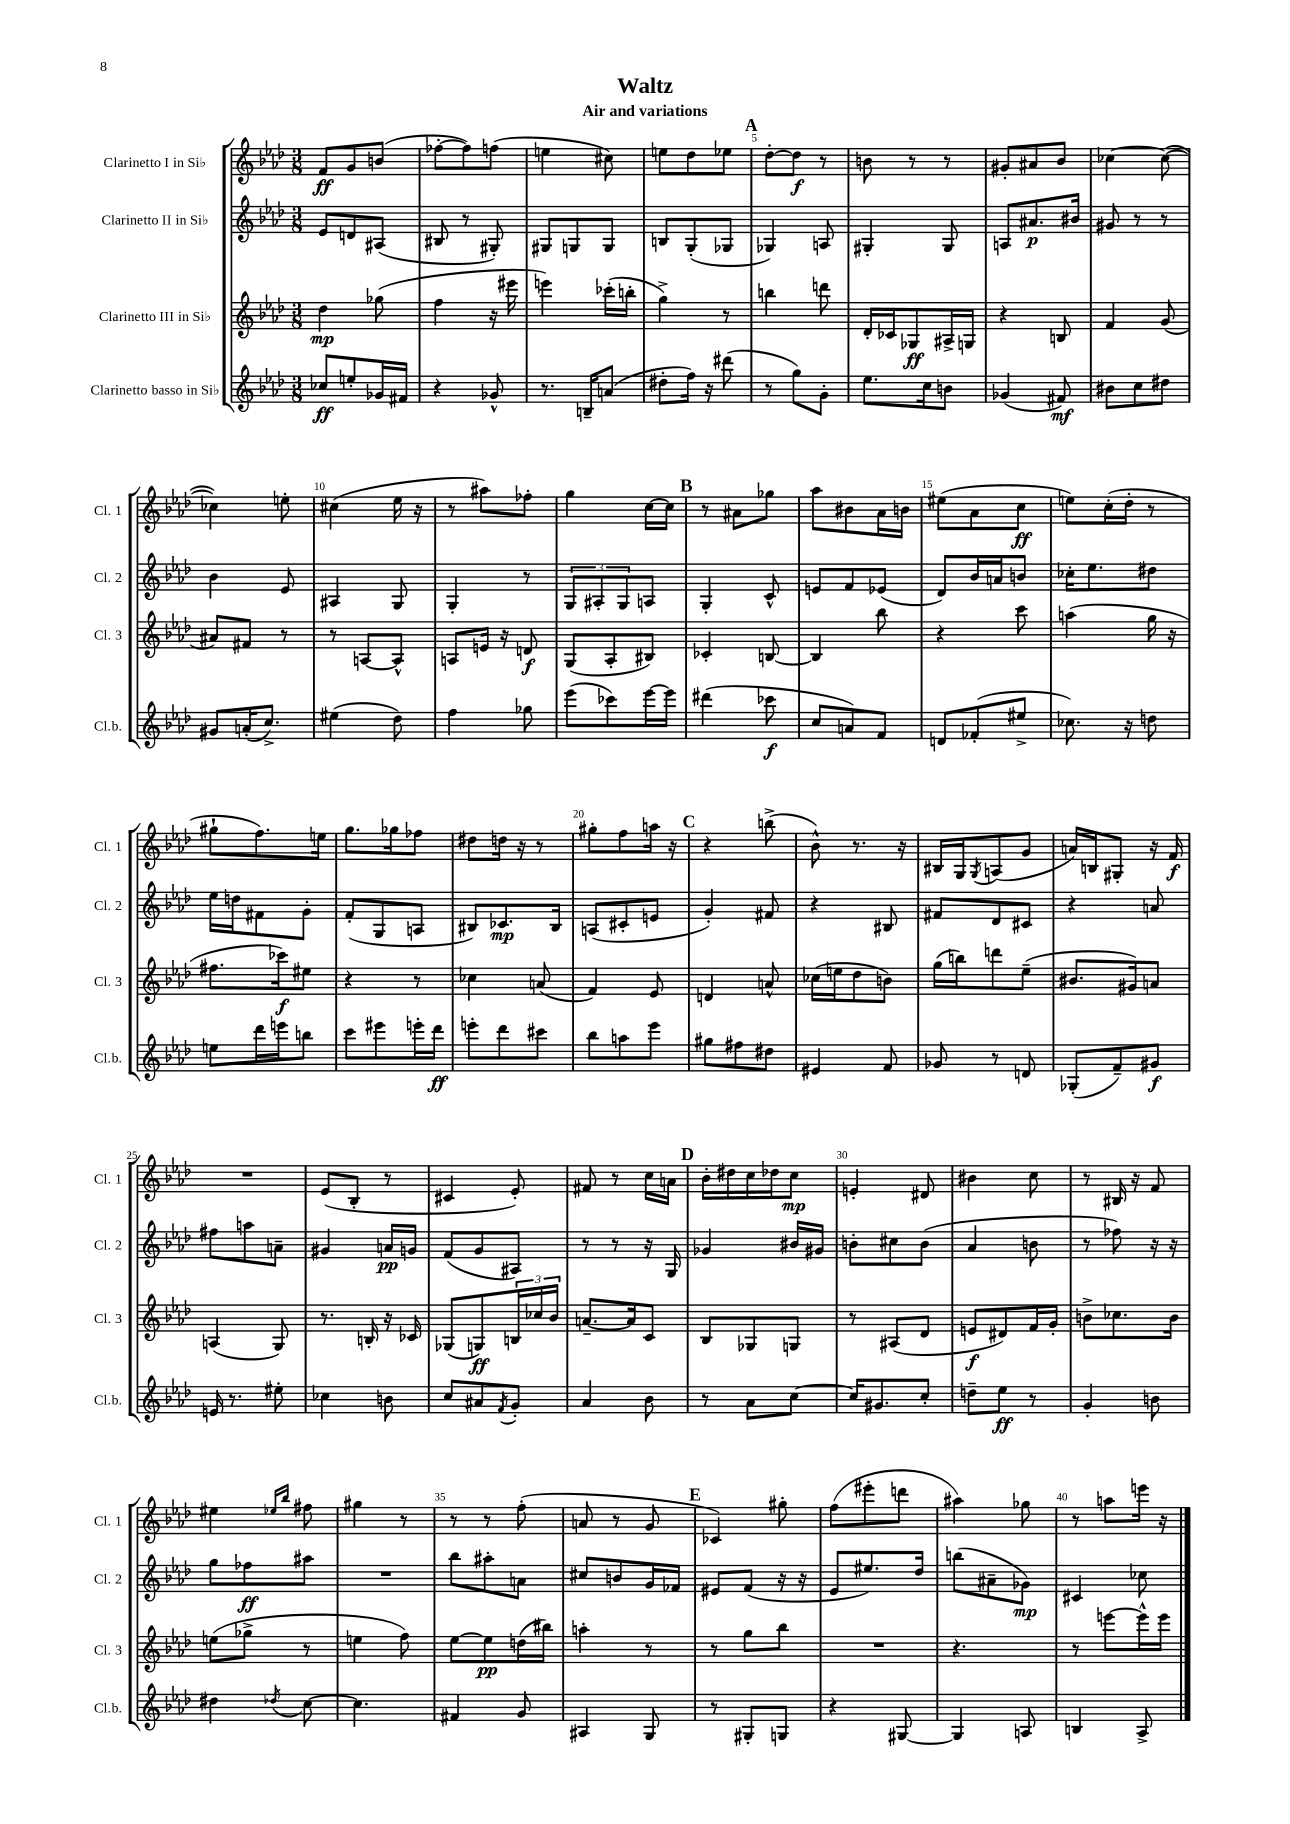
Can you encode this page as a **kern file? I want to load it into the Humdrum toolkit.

**kern	**dynam	**kern	**dynam	**kern	**dynam	**kern	**dynam
*part4	*part4	*part3	*part3	*part2	*part2	*part1	*part1
*staff4	*staff4	*staff3	*staff3	*staff2	*staff2	*staff1	*staff1
*I"Clarinetto basso in Si♭	*	*I"Clarinetto III in Si♭	*	*I"Clarinetto II in Si♭	*	*I"Clarinetto I in Si♭	*
*I'Cl.b.	*	*I'Cl. 3	*	*I'Cl. 2	*	*I'Cl. 1	*
*clefG2	*	*clefG2	*	*clefG2	*	*clefG2	*
*k[b-e-a-d-]	*	*k[b-e-a-d-]	*	*k[b-e-a-d-]	*	*k[b-e-a-d-]	*
*M3/8	*	*M3/8	*	*M3/8	*	*M3/8	*
=1	=1	=1	=1	=1	=1	=1	=1
8cc-X/L	ff	4dd-\	mp	8e-/L	.	8f/L	ff
8een'/	.	.	.	8dn/	.	8g/	.
16g-X/L	.	(8gg-X\	.	(8A#X/J	.	(8bn/J	.
16f#X/JJ	.	.	.	.	.	.	.
=2	=2	=2	=2	=2	=2	=2	=2
4r	.	4ff\	.	8B#X/	.	[8ff-X'\L	.
.	.	.	.	8r	.	8ff-\])	.
8g-X^^/	.	16r	.	8G#X'/)	.	(8ffn\J	.
.	.	16eee#X\	.	.	.	.	.
=3	=3	=3	=3	=3	=3	=3	=3
8.r	.	4eeen\)	.	8G#X/L	.	4een\	.
.	.	.	.	8Gn/	.	.	.
16Bn~/KL	.	.	.	.	.	.	.
(8an/J	.	(16ccc-X'\LL	.	8G/J	.	8cc#X\)	.
.	.	16bbn'\JJ	.	.	.	.	.
=4	=4	=4	=4	=4	=4	=4	=4
8dd#X'\L	.	4gg^\)	.	8Bn/L	.	8een\L	.
16ff\Jk)	.	.	.	(8G'/	.	8dd-\	.
16r	.	.	.	.	.	.	.
(8ddd#X\	.	8r	.	8G-X/J	.	8ee-X\J	.
!!LO:REH:place=s1:t=A
=5	=5	=5	=5	=5	=5	=5	=5
8r	.	4bbn\	.	4G-X/)	.	[8dd-'\L	.
8gg\L)	.	.	.	.	.	8dd-\J]	f
8g'\J	.	8dddn\	.	8An/	.	8r	.
=6	=6	=6	=6	=6	=6	=6	=6
8.ee-\L	.	16d-'/LL	.	4G#X'/	.	8bn\	.
.	.	16c-X/J	.	.	.	.	.
.	.	8G-X/	ff	.	.	8r	.
16cc\k	.	.	.	.	.	.	.
8bn\J	.	16A#X^/L	.	8G#/	.	8r	.
.	.	16Gn/JJ	.	.	.	.	.
=7	=7	=7	=7	=7	=7	=7	=7
(4g-X/	.	4r	.	8An/L	.	8g#X'/L	.
.	.	.	.	8.a#X/	p	8a#X/	.
8f#X/)	mf	8Bn/	.	.	.	8b-/J	.
.	.	.	.	16b#X/Jk	.	.	.
=8	=8	=8	=8	=8	=8	=8	=8
8b#X\L	.	4f/	.	8g#X/	.	[4cc-X\	.
8cc\	.	.	.	8r	.	.	.
8dd#X\J	.	(8g/	.	8r	.	(8cc-\_	.
!!LO:LB:g=z
=9	=9	=9	=9	=9	=9	=9	=9
8g#X/L	.	8a#X/L)	.	4b-\	.	4cc-X\])	.
(16an'/K	.	8f#X/J	.	.	.	.	.
8.cc^/J)	.	.	.	.	.	.	.
.	.	8r	.	8e-/	.	8een'\	.
=10	=10	=10	=10	=10	=10	=10	=10
(4ee#X\	.	8r	.	4A#X/	.	(4cc#X\	.
.	.	[8An/L	.	.	.	.	.
8dd-\)	.	8A^^/J]	.	8G/	.	16ee-\	.
.	.	.	.	.	.	16r	.
=11	=11	=11	=11	=11	=11	=11	=11
4ff\	.	8An/L	.	4G'/	.	8r	.
.	.	16en/Jk	.	.	.	8aa#X\L)	.
.	.	16r	.	.	.	.	.
8gg-X\	.	8dn/	f	8r	.	8ff-X'\J	.
=12	=12	=12	=12	=12	=12	=12	=12
(8eee-\L	.	(8G/L	.	12G/L	.	4gg\	.
.	.	.	.	12A#X'/	.	.	.
8ccc-X\)	.	8A-'/	.	.	.	.	.
.	.	.	.	12G/	.	.	.
[16eee-\L	.	8B#X/J)	.	8An/J	.	[16cc\LL	.
16eee-\JJ]	.	.	.	.	.	16cc\JJ]	.
!!LO:REH:place=s1:t=B
=13	=13	=13	=13	=13	=13	=13	=13
(4ddd#X\	.	4c-X'/	.	4G'/	.	8r	.
.	.	.	.	.	.	8a#X\L	.
8ccc-X\	f	[8Bn/	.	8c^^/	.	8gg-X\J	.
=14	=14	=14	=14	=14	=14	=14	=14
8cc/L	.	4B/]	.	8en/L	.	8aa-\L	.
8an/)	.	.	.	8f/	.	8b#X\	.
8f/J	.	8bb-\	.	(8e-X/J	.	16a-\L	.
.	.	.	.	.	.	16bn\JJ	.
=15	=15	=15	=15	=15	=15	=15	=15
8dn/L	.	4r	.	8d-/L)	.	(8ee#X\L	.
(8f-X'/	.	.	.	16b-/L	.	8a-\	.
.	.	.	.	16an/J	.	.	.
8ee#X^/J	.	8ccc\	.	8bn/J	.	8cc\J	ff
=16	=16	=16	=16	=16	=16	=16	=16
8.cc-X\)	.	(4aan\	.	16cc-X'\KL	.	8een\L)	.
.	.	.	.	8.ee-\	.	.	.
.	.	.	.	.	.	(16cc'\L	.
16r	.	.	.	.	.	16dd-'\JJ	.
8ddn\	.	16gg\	.	8dd#X\J	.	8r	.
.	.	16r	.	.	.	.	.
!!LO:LB:g=z
=17	=17	=17	=17	=17	=17	=17	=17
8een\L	.	8.ff#X\L	.	16ee-\LL	.	8gg#X`\L	.
.	.	.	.	16ddn\J	.	.	.
16ddd-\L	.	.	.	8f#X\	.	8.ff\)	.
16eeen\J	.	16ccc-X\k)	f	.	.	.	.
8bbn\J	.	8ee#X\J	.	8g'\J	.	.	.
.	.	.	.	.	.	16een\Jk	.
=18	=18	=18	=18	=18	=18	=18	=18
8ccc\L	.	4r	.	(8f'/L	.	8.gg\L	.
8eee#X\	.	.	.	8G/	.	.	.
.	.	.	.	.	.	16gg-X\k	.
16eeen'\L	.	8r	.	8An/J	.	8ff-X\J	.
16ddd-\JJ	ff	.	.	.	.	.	.
=19	=19	=19	=19	=19	=19	=19	=19
8eeen'\L	.	4cc-X\	.	8B#X/L)	.	8dd#X\L	.
8ddd-\	.	.	.	8.c-X/	mp	16ddn\Jk	.
.	.	.	.	.	.	16r	.
8ccc#X\J	.	(8an/	.	.	.	8r	.
.	.	.	.	16B#/Jk	.	.	.
=20	=20	=20	=20	=20	=20	=20	=20
8bb-\L	.	4f/)	.	(8An/L	.	8gg#X'\L	.
8aan\	.	.	.	8c#X'/	.	8ff\	.
8eee-\J	.	8e-/	.	8en/J	.	16aan\Jk	.
.	.	.	.	.	.	16r	.
!!LO:REH:place=s1:t=C
=21	=21	=21	=21	=21	=21	=21	=21
8gg#X\L	.	4dn/	.	4g'/)	.	4r	.
8ff#X\	.	.	.	.	.	.	.
8dd#X\J	.	8an^^/	.	8f#X/	.	(8bbn^\	.
=22	=22	=22	=22	=22	=22	=22	=22
4e#X/	.	(16cc-X\LL	.	4r	.	8b-^^\)	.
.	.	16een\J	.	.	.	.	.
.	.	8dd-\	.	.	.	8.r	.
8f/	.	8bn\J)	.	8B#X/	.	.	.
.	.	.	.	.	.	16r	.
=23	=23	=23	=23	=23	=23	=23	=23
8g-X/	.	(16gg\LL	.	8f#X/L	.	16B#X/LL	.
.	.	16bbn\J)	.	.	.	16G/J	.
.	.	.	.	.	.	8qG/	.
8r	.	8dddn\	.	8d-/	.	(8An/	.
8dn/	.	(8ee-~\J	.	8c#X/J	.	8g/J	.
=24	=24	=24	=24	=24	=24	=24	=24
(8G-X'/L	.	8.b#X/L	.	4r	.	16an/LL)	.
.	.	.	.	.	.	16Bn/J	.
8f~/)	.	.	.	.	.	8G#X'/J	.
.	.	16g#X/k)	.	.	.	.	.
8g#X/J	f	8an/J	.	8an/	.	16r	.
.	.	.	.	.	.	16f/	f
!!LO:LB:g=z
=25	=25	=25	=25	=25	=25	=25	=25
16en/	.	(4An/	.	8ff#X\L	.	4.r	.
8.r	.	.	.	.	.	.	.
.	.	.	.	8aan\	.	.	.
8ee#X'\	.	8G/)	.	8an~\J	.	.	.
=26	=26	=26	=26	=26	=26	=26	=26
4cc-X\	.	8.r	.	4g#X/	.	(8e-/L	.
.	.	.	.	.	.	8B-'/J	.
.	.	16Bn'/	.	.	.	.	.
8bn\	.	16r	.	16an/LL	pp	8r	.
.	.	16c-X/	.	16gn/JJ	.	.	.
=27	=27	=27	=27	=27	=27	=27	=27
8cc/L	.	(8G-X/L	.	(8f/L	.	4c#X/	.
8a#X/	.	8Gn/)	ff	8g/	.	.	.
8qf/	.	.	.	.	.	.	.
8g'/J	.	24Bn/L	.	8A#X/J)	.	8e-'/)	.
.	.	24cc-X/	.	.	.	.	.
.	.	24b-/JJ	.	.	.	.	.
=28	=28	=28	=28	=28	=28	=28	=28
4a-/	.	[8.an~/L	.	8r	.	8f#X/	.
.	.	.	.	8r	.	8r	.
.	.	16a/k]	.	.	.	.	.
8b-\	.	8c/J	.	16r	.	16cc\LL	.
.	.	.	.	16G/	.	16an\JJ	.
!!LO:REH:place=s1:t=D
=29	=29	=29	=29	=29	=29	=29	=29
8r	.	8B-/L	.	4g-X/	.	16b-'\LL	.
.	.	.	.	.	.	16dd#X\	.
8a-\L	.	8G-X/	.	.	.	16cc\	.
.	.	.	.	.	.	16dd-X\J	.
[8cc\J	.	8Gn/J	.	16b#X/LL	.	8cc\J	mp
.	.	.	.	16g#X/JJ	.	.	.
=30	=30	=30	=30	=30	=30	=30	=30
16cc/KL]	.	8r	.	8bn'\L	.	4en'/	.
8.g#X/	.	.	.	.	.	.	.
.	.	(8A#X/L	.	8cc#X\	.	.	.
8cc'/J	.	8d-/J	.	(8b\J	.	8d#X/	.
=31	=31	=31	=31	=31	=31	=31	=31
8ddn~\L	.	8en/L	f	4a-/	.	4b#X\	.
8ee-\J	ff	8d#X/)	.	.	.	.	.
8r	.	16f/L	.	8bn\	.	8cc\	.
.	.	16g'/JJ	.	.	.	.	.
=32	=32	=32	=32	=32	=32	=32	=32
4g'/	.	8bn^\L	.	8r	.	8r	.
.	.	8.cc-X\	.	8ff-X\)	.	16B#X/	.
.	.	.	.	.	.	16r	.
8bn\	.	.	.	16r	.	8f/	.
.	.	16b\Jk	.	16r	.	.	.
!!LO:LB:g=z
=33	=33	=33	=33	=33	=33	=33	=33
4dd#X\	.	(8een\L	.	8gg\L	.	4ee#X\	.
.	.	8gg-X^\J	.	8ff-X\	ff	.	.
.	.	.	.	.	.	16qqee-X/LL	.
8qdd-X/	.	.	.	.	.	16qqbb-/JJ	.
[8cc\	.	8r	.	8aa#X\J	.	8ff#X\	.
=34	=34	=34	=34	=34	=34	=34	=34
4.cc\]	.	4een\	.	4.r	.	4gg#X\	.
.	.	8ff\)	.	.	.	8r	.
=35	=35	=35	=35	=35	=35	=35	=35
4f#X/	.	[8ee-\L	.	8bb-\L	.	8r	.
.	.	8ee-\]	pp	8aa#X'\	.	8r	.
8g/	.	(16ddn\L	.	8an\J	.	(8ff'\	.
.	.	16bb#X\JJ)	.	.	.	.	.
=36	=36	=36	=36	=36	=36	=36	=36
4A#X/	.	4aan'\	.	8cc#X/L	.	8an/	.
.	.	.	.	8bn/	.	8r	.
8G/	.	8r	.	16g/L	.	8g/	.
.	.	.	.	16f-X/JJ	.	.	.
!!LO:REH:place=s1:t=E
=37	=37	=37	=37	=37	=37	=37	=37
8r	.	8r	.	8e#X/L	.	4c-X/)	.
8G#X'/L	.	8gg\L	.	(8f/J	.	.	.
8Gn/J	.	8bb-\J	.	16r	.	8gg#X'\	.
.	.	.	.	16r	.	.	.
=38	=38	=38	=38	=38	=38	=38	=38
4r	.	4.r	.	8e-/L	.	(8ff\L	.
.	.	.	.	8.ee#X/)	.	8eee#X'\	.
[8G#X/	.	.	.	.	.	8dddn\J	.
.	.	.	.	16dd-/Jk	.	.	.
=39	=39	=39	=39	=39	=39	=39	=39
4G#/]	.	4.r	.	(8bbn\L	.	4aa#X\)	.
.	.	.	.	8a#X~\	.	.	.
8An/	.	.	.	8g-X\J)	mp	8gg-X\	.
=40	=40	=40	=40	=40	=40	=40	=40
4Bn/	.	8r	.	4c#X/	.	8r	.
.	.	[8eeen\L	.	.	.	8aan\L	.
8A-^/	.	16eee^^\L]	.	8cc-X\	.	16eeen\Jk	.
.	.	16eee\JJ	.	.	.	16r	.
==	==	==	==	==	==	==	==
*-	*-	*-	*-	*-	*-	*-	*-
